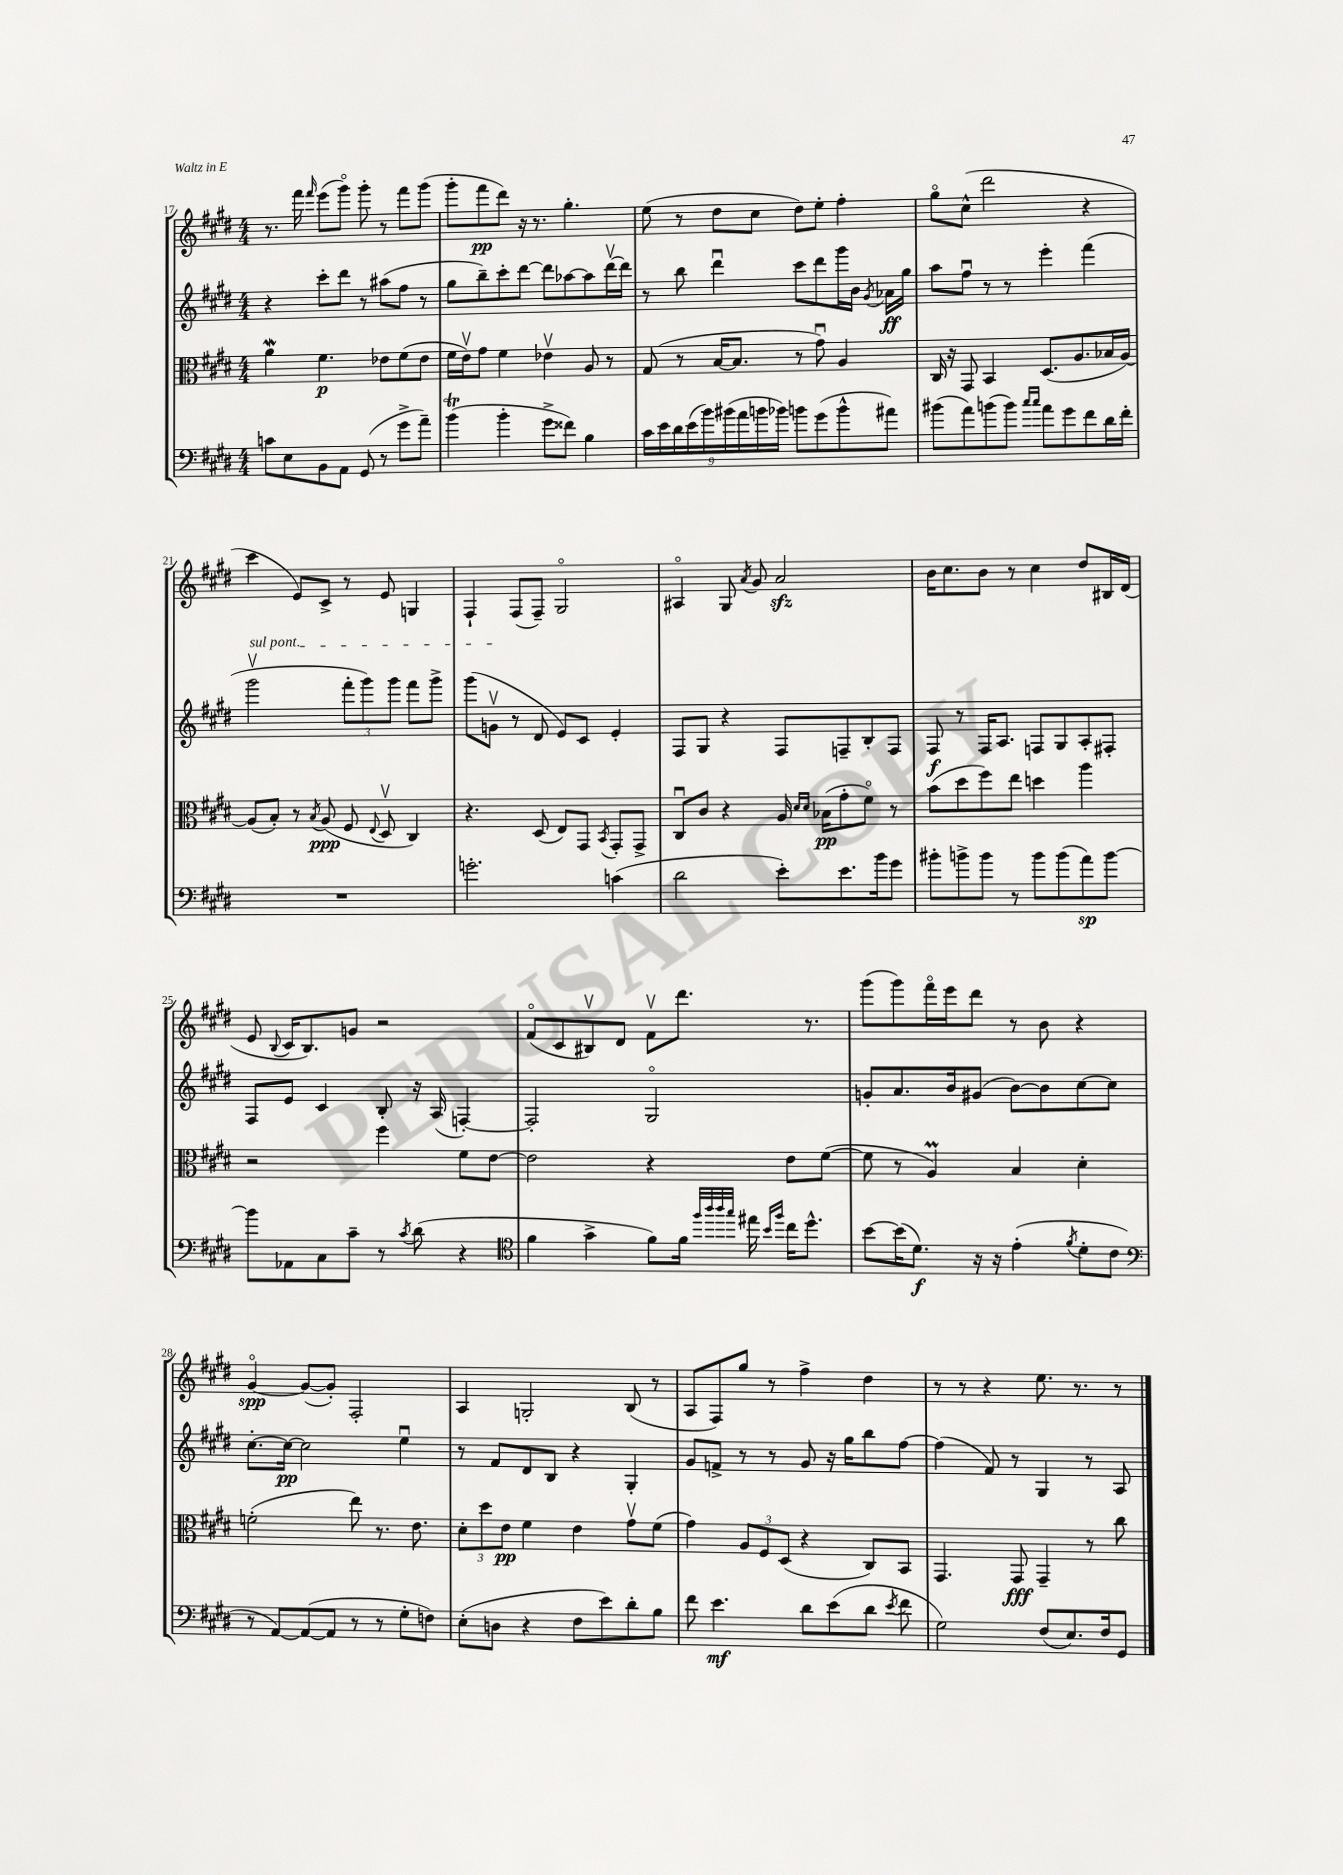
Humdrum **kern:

**kern	**kern	**kern	**kern
*staff4	*staff3	*staff2	*staff1
*clefF4	*clefC3	*clefG2	*clefG2
*k[f#c#g#d#]	*k[f#c#g#d#]	*k[f#c#g#d#]	*k[f#c#g#d#]
*M4/4	*M4/4	*M4/4	*M4/4
8c	4a	4r	8.r
8E	.	.	.
.	.	.	16fff#
.	.	.	16qqfff#
8BB	4.f#	8ccc#'	(8eee
8AA	.	8ddd#	8ggg#o)
(8GG#	.	8r	8ggg#'
8r	8e-	(8aa#	8r
8g#^	(8f#	8ff#	8fff#
8a~)	8e-	8r	(8ggg#
=	=	=	=
(4b	16f#	8gg#	8ggg#'
.	16ev)	.	.
.	8g#	8bb~)	8fff#
4b'	4f#	8ccc#'	8ddd#)
.	.	[8ddd#	16r
.	.	.	8.r
8g#^	4e-v	8ddd#]	.
8f##)	.	[8aa-	4.gg#'
4B	8A	8aa-]	.
.	8r	[16ddd#v	.
.	.	16ddd#]	.
=	=	=	=
18c#	(8G#	8r	(8ee
18e	.	.	.
18d#	.	.	.
.	8r	8bb	8r
(18e	.	.	.
18b)	.	.	.
.	[16B	4ddd#u	8dd#
(18b#	.	.	.
.	8.B]	.	.
18a	.	.	.
.	.	.	8cc#
18b	.	.	.
18b-)	.	.	.
8b	8r	8ccc#	8dd#)
(8g#	8g#u)	8ddd#	8ee'
8b^^	4A	16ggg#	4ff#'
.	.	16b	.
.	.	8qg#	.
8a#)	.	16a-	.
.	.	16gg#	.
=	=	=	=
(8b#	16C#	8aa	8gg#o
.	16r	.	.
8a)	8GG#	8ff#u	(8cc#^^
(8b	4BB	8r	2ddd#
8b)	.	8r	.
16qqcc#	.	.	.
16qqcc#	.	.	.
8a	(8.D#	4eee'	.
8g#	.	.	.
.	8.A	.	.
8f#	.	(4fff#	4r
16d#	16B-	.	.
16f#'	[16A)	.	.
=	=	=	=
1r	(8A]	2ggg#v	4ccc#
.	8B')	.	.
.	8r	.	8e)
.	8qB	.	.
.	(8A	.	8c#^
.	8F#	12fff#'	8r
.	.	12ggg#)	.
.	8qqE	.	.
.	8D#v	.	8e
.	.	12ggg#	.
.	4C#)	8fff#	4G
.	.	8ggg#^	.
=	=	=	=
2.g'	4.r	(8ggg#	4F#`
.	.	8gv	.
.	.	8r	(8F#
.	(8D#	8d#	8F#~)
.	8E)	8e)	2G#o
.	8GG#	8c#	.
.	8qBB	.	.
(4c	8GG#'	4e'	.
.	8GG#^	.	.
=	=	=	=
2d#	8C#u	8F#	4A#o
.	8c#	8G#	.
.	4r	4r	8G#
.	.	.	8qa
.	.	.	8g#
8e')	16A	8F#	2a
.	16qqd#	.	.
.	16qqd#	.	.
.	(16B-	.	.
8.e	8g#'	8F~	.
.	8f#o)	8B'	.
16b	.	.	.
8g#	8r	8F	.
=	=	=	=
8b#'	(8b	8F#	16b
.	.	.	8.cc#
8b^	8dd#	8r	.
8b	8ff#)	16F#	8b
.	.	8.A	.
8r	8ee	.	8r
8b	4dd	8F	4cc#
(8b	.	8G#	.
8a)	4aa	8A'	8dd#
[8b	.	8F#'	16B#
.	.	.	(16d#
=	=	=	=
8b]	2r	8F#	8e
.	.	.	8qqB
8AA-	.	8e	16c#
.	.	.	8.B)
8C#	.	4c#	.
8c#~	.	.	8g
8r	4ff#	8B'	2r
8qc#	.	.	.
(8d#	.	16r	.
.	.	(16A	.
4r	8f#	[4F')	.
.	[8e	.	.
=	=	=	=
*clefC4	*	*	*
4f#	2e]	2F']	(8f#o
.	.	.	8c#
4g#^	.	.	8B#v)
.	.	.	8d#
8f#)	4r	2G#o	8f#v
16f#	.	.	8.ddd#
32qqff#	.	.	.
32qqaa	.	.	.
32qqaa	.	.	.
32qqgg#	.	.	.
16ee#	.	.	.
16qqb	.	.	.
16qqff#	.	.	.
16cc#	8e	.	.
8.dd#^^	.	.	8.r
.	([8f#	.	.
=	=	=	=
[8b	8f#]	8g'	(8ggg#
(16b]	8r	8.a	8ggg#)
8.d#)	.	.	.
.	4A)	.	16fff#o
.	.	16b	16eee
16r	.	(8g#	8ddd#
16r	.	.	.
(4e'	4B	[8b)	8r
.	.	8b]	8b
8qf#	.	.	.
8d#'	4d#'	[8cc#	4r
8c#	.	8cc#]	.
=	=	=	=
*clefF4	*	*	*
8r	(2f'	[8.cc#'	[4g#o
[8AA)	.	.	.
.	.	16cc#_	.
(8AA_	.	2cc#]	(8g#_
8AA]	.	.	8g#'])
8r	8ee)	.	2F#'
8r	8.r	.	.
8G#'	.	4eeu	.
.	8.e	.	.
8F)	.	.	.
=	=	=	=
(8E'	12d#'	8r	4A
.	12dd#	.	.
8D	.	8f#	.
.	12e	.	.
4r	4f#	8d#	2G'
.	.	8B	.
8F#	4e	4r	.
8e)	.	.	.
8d#'	8g#v	4G#'	(8B
8B	(8f#	.	8r
=	=	=	=
8f#	4g#)	8g#	8A
4.e	.	8f^	8F#)
.	12A	8r	8gg#
.	12F#	.	.
.	.	8r	8r
.	(12D#	.	.
8d#	4r	8g#	4ff#^
(8e	.	16r	.
.	.	16gg#	.
8d#	8C#)	8bb	4dd#
8qe	.	.	.
8f#	8BB	[8ff#	.
=	=	=	=
2G#)	4.GG#	(4ff#]	8r
.	.	.	8r
.	.	8f#)	4r
.	8GG#	8r	.
(8F#	4GG#~	4G#	8.ee
8.E)	.	.	.
.	.	.	8.r
.	8r	8r	.
16F#	.	.	.
8GG#	8cc#	8A	8r
==	==	==	==
*-	*-	*-	*-
